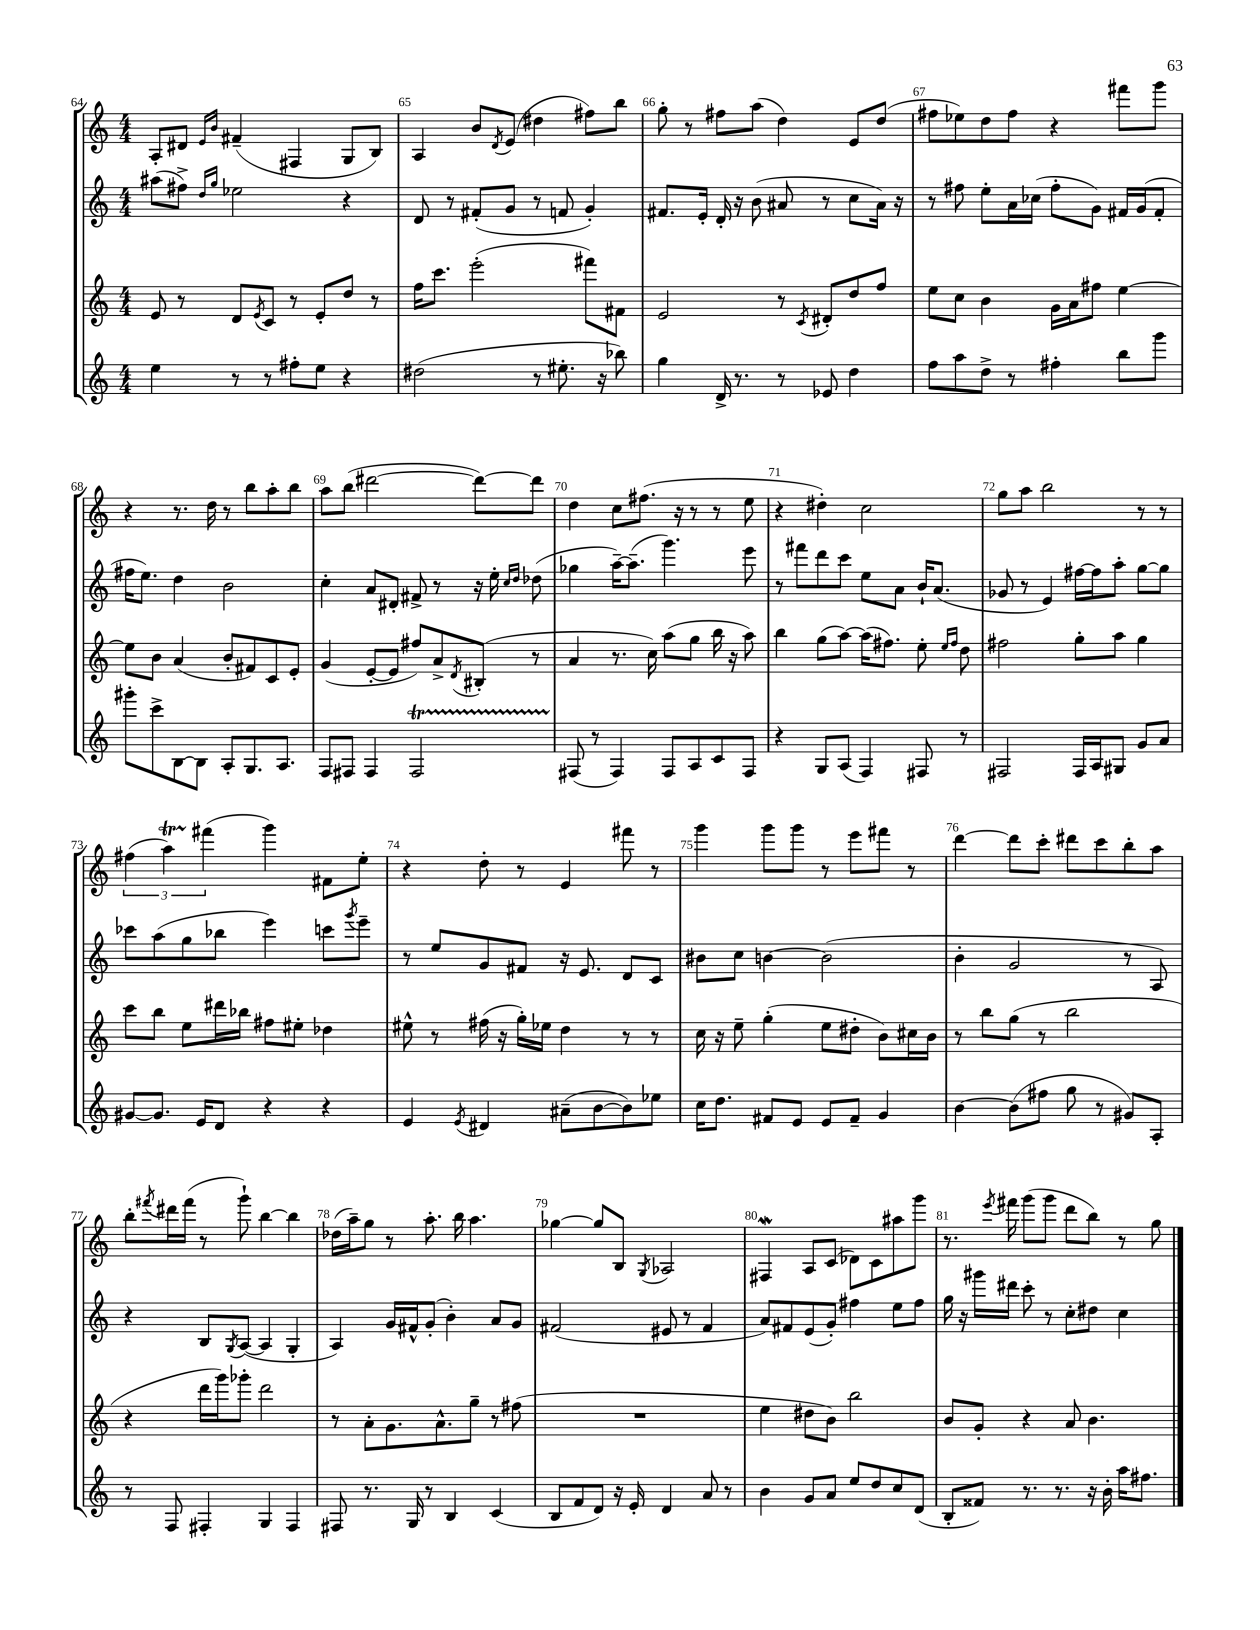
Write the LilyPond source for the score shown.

<<
\new StaffGroup <<
\new Staff = "s0" {
    \clef treble \key c \major \numericTimeSignature \time 4/4
    a8-. dis'8 \grace { e'16 b'16 } fis'4--( fis4 g8 b8) |
    a4 b'8 \acciaccatura { d'8 } e'8( dis''4 fis''8) b''8 |
    g''8-. r8 fis''8 a''8( d''4) e'8 d''8( |
    fis''8 ees''8) d''8 fis''8 r4 fis'''8 g'''8 |
    r4 r8. d''16 r8 b''8 a''8-. b''8 |
    a''8 b''8( dis'''2~ dis'''8~) dis'''8 |
    d''4 c''8 fis''8.( r16 r8 r8 e''8 |
    r4 dis''4-.) c''2 |
    g''8 a''8 b''2 r8 r8 |
    \tuplet 3/2 { fis''4( a''4\startTrillSpan) fis'''4\stopTrillSpan( } g'''4) fis'8 e''8-. |
    r4 d''8-. r8 e'4 fis'''8 r8 |
    g'''4 g'''8 g'''8 r8 e'''8 fis'''8 r8 |
    d'''4~ d'''8 c'''8-. dis'''8 c'''8 b''8-. a''8 |
    b''8-. \acciaccatura { fis'''8 } dis'''16 fis'''16( r8 g'''8-!) b''4~ b''4 |
    des''16( a''16--) g''8 r8 a''8.-. b''16 a''4. |
    ges''4~ ges''8 b8 \acciaccatura { g8 } aes2 |
    fis4\mordent a8 c'8( des'8) c'8 ais''8 g'''8 |
    r8. \acciaccatura { e'''8 } fis'''16 g'''8( g'''8 d'''8 b''8) r8 g''8 \bar "|." |
}
\new Staff = "s1" {
    \clef treble \key c \major \numericTimeSignature \time 4/4
    ais''8( fis''8->) \grace { d''16 g''16 } ees''2 r4 |
    d'8 r8 fis'8-.( g'8 r8 f'8 g'4-.) |
    fis'8. e'16-. d'16-. r16 b'8( ais'8 r8 c''8 ais'16) r16 |
    r8 fis''8 e''8-. a'16 ces''16( fis''8-. g'8) fis'16 g'16( fis'8-. |
    fis''16 e''8.) d''4 b'2 |
    c''4-. a'8 dis'8-. fis'8-> r8 r16 e''16-. \grace { c''16 d''16 } des''8( |
    ges''4 a''16~--) a''8.--( g'''4.) e'''8 |
    r8 fis'''8 d'''8 c'''8 e''8 a'8 b'16-! a'8.( |
    ges'8 r8 e'4) fis''16~ fis''16 a''8-. g''8~ g''8 |
    ces'''8 a''8( g''8 bes''8 e'''4) c'''8 \acciaccatura { g'''8 } e'''8-- |
    r8 e''8 g'8 fis'8 r16 e'8. d'8 c'8 |
    bis'8 c''8 b'4~ b'2( |
    b'4-. g'2 r8 a8) |
    r4 b8 \acciaccatura { g8 } a8~( a4 g4-. |
    a4) g'16 fis'16-^ g'8-.( b'4-.) a'8 g'8 |
    fis'2( eis'8 r8 fis'4 |
    a'8) fis'8 e'8( g'8-.) fis''4 e''8 fis''8 |
    g''16 r16 gis'''16 dis'''16 c'''8-. r8 c''8-. dis''8 c''4 \bar "|." |
}
\new Staff = "s2" {
    \clef treble \key c \major \numericTimeSignature \time 4/4
    e'8 r8 d'8 \acciaccatura { e'8 } c'8 r8 e'8-. d''8 r8 |
    f''16 c'''8. e'''2-.( fis'''8) fis'8 |
    e'2 r8 \acciaccatura { c'8 } dis'8-. d''8 f''8 |
    e''8 c''8 b'4 g'16 a'16 fis''8 e''4~ |
    e''8 b'8 a'4( b'8-. fis'8) c'8 e'8-. |
    g'4( e'8~-. e'8 fis''8) a'8-> \acciaccatura { d'8 } bis8-.( r8 |
    a'4 r8. c''16) a''8( g''8 b''16 r16 a''8) |
    b''4 g''8( a''8~) a''16( fis''8.) e''8-. \grace { e''16 fis''16 } d''8 |
    fis''2 g''8-. a''8 g''4 |
    c'''8 b''8 e''8 dis'''16 bes''16 fis''8 eis''8-. des''4 |
    eis''8-^ r8 fis''16( r16 g''16-.) ees''16 d''4 r8 r8 |
    c''16 r16 e''8-- g''4-.( e''8 dis''8-. b'8) cis''16 b'16 |
    r8 b''8 g''8( r8 b''2 |
    r4 d'''16 g'''16) ges'''8-. d'''2 |
    r8 a'8-. g'8. a'8.-^ g''8-- r8 fis''8( |
    R1 |
    e''4 dis''8 b'8) b''2 |
    b'8 g'8-. r4 a'8 b'4. \bar "|." |
}
\new Staff = "s3" {
    \clef treble \key c \major \numericTimeSignature \time 4/4
    e''4 r8 r8 fis''8-. e''8 r4 |
    dis''2( r8 eis''8.-. r16 bes''8) |
    g''4 d'16-> r8. r8 ees'8 d''4 |
    f''8 a''8 d''8-> r8 fis''4-. b''8 g'''8 |
    gis'''8-. c'''8-> b8~ b8 a8-. g8. a8. |
    f8 fis8 fis4 fis2\startTrillSpan |
    fis8\stopTrillSpan( r8 fis4) fis8 a8 c'8 fis8 |
    r4 g8 a8( f4) fis8 r8 |
    fis2 fis16 a16 gis8 g'8 a'8 |
    gis'8~ gis'8. e'16 d'8 r4 r4 |
    e'4 \acciaccatura { e'8 } dis'4 ais'8--( b'8~ b'8) ees''8 |
    c''16 d''8. fis'8 e'8 e'8 fis'8-- g'4 |
    b'4~ b'8( fis''8 g''8 r8 gis'8) a8-. |
    r8 f8 fis4-. g4 fis4 |
    fis8 r8. g16 r8 b4 c'4( |
    b8 f'8 d'8) r16 e'16-. d'4 a'8 r8 |
    b'4 g'8 a'8 e''8 d''8 c''8 d'8( |
    b8-. fisis'8) r8. r8. r16 b'16-. a''16 fis''8. \bar "|." |
}
>>
>>
\layout { \context { \Score currentBarNumber = #64 \override BarNumber.break-visibility = ##(#f #t #t) barNumberVisibility = #all-bar-numbers-visible } }
